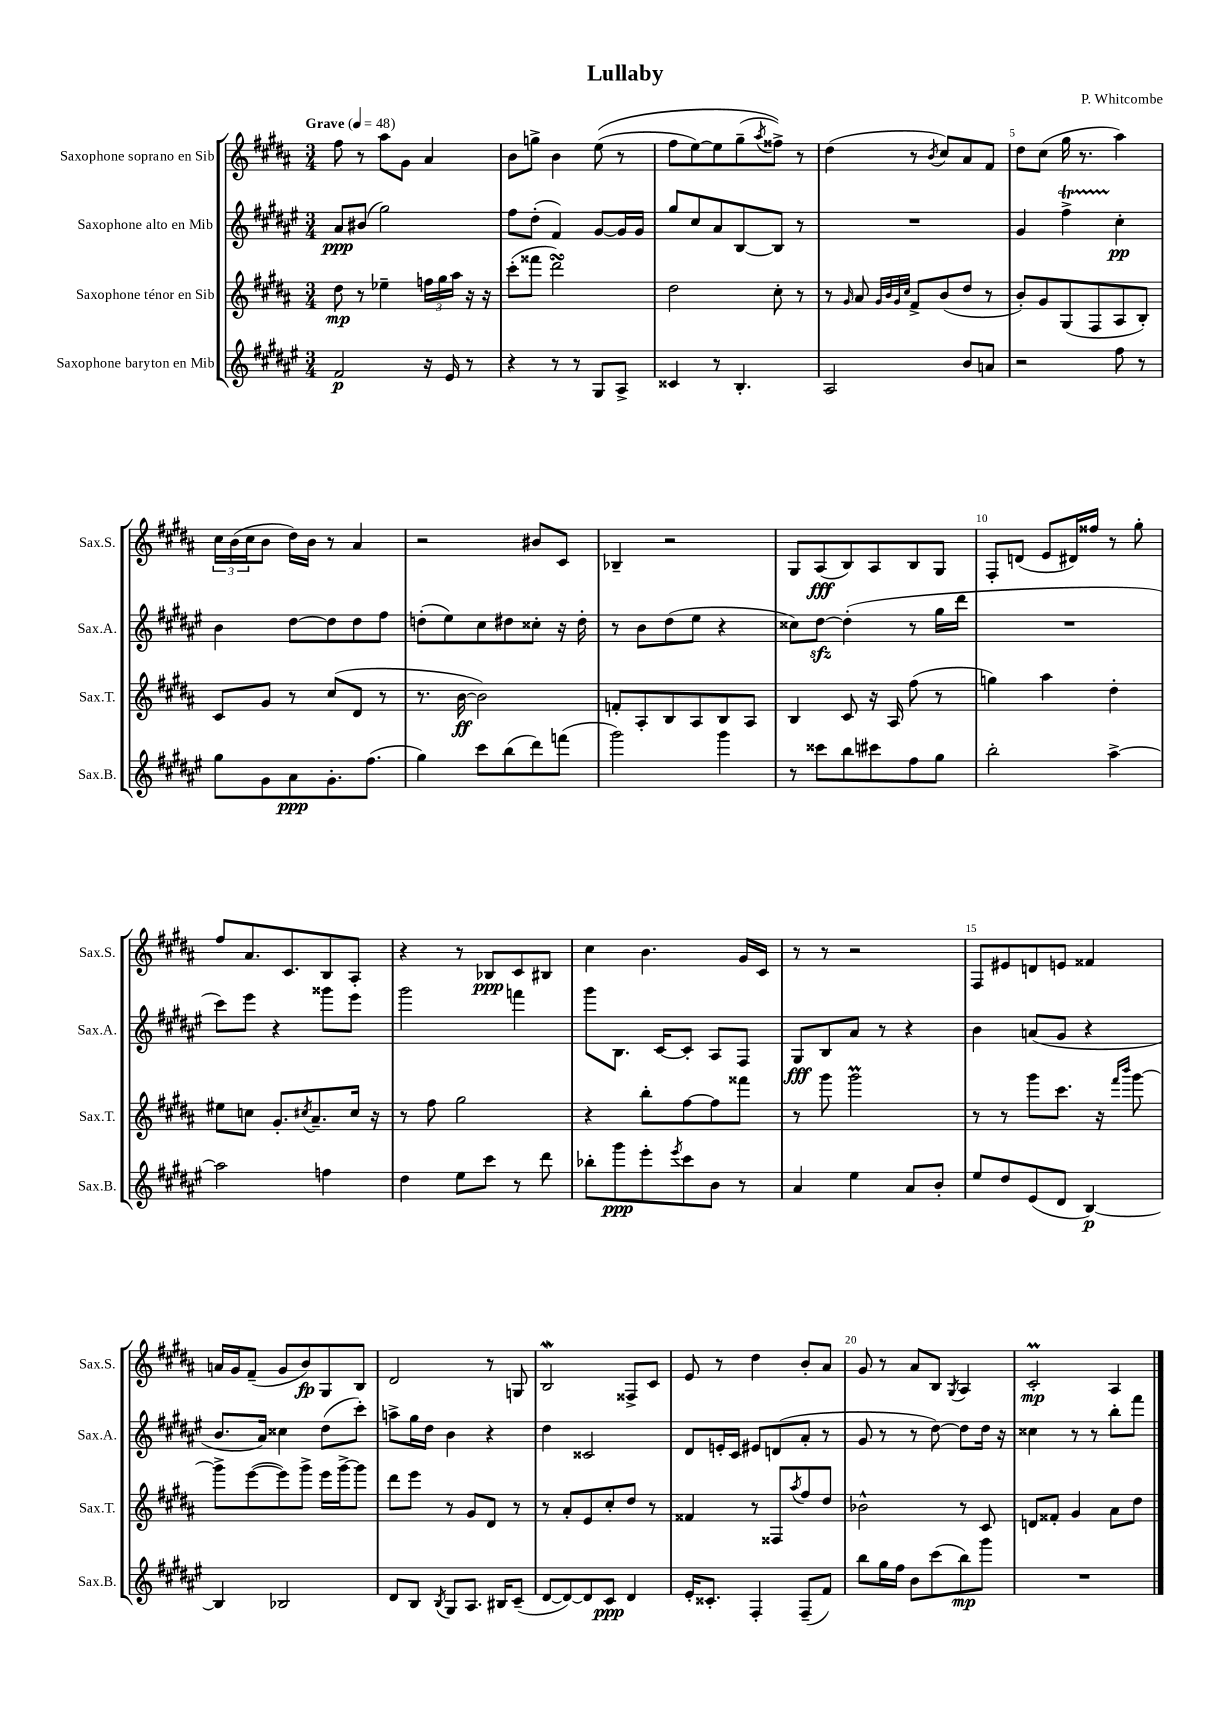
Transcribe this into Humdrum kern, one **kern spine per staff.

**kern	**kern	**kern	**kern
*staff4	*staff3	*staff2	*staff1
*clefG2	*clefG2	*clefG2	*clefG2
*k[f#c#g#d#a#e#]	*k[f#c#g#d#a#]	*k[f#c#g#d#a#e#]	*k[f#c#g#d#a#]
*M3/4	*M3/4	*M3/4	*M3/4
*MM48	*MM48	*MM48	*MM48
2f#	8dd#	8a#	8ff#
.	8r	(8b#	8r
.	4ee-~	2gg#)	8aa#
.	.	.	8g#
16r	24ff	.	4a#
.	24gg#	.	.
16e#	.	.	.
.	24aa#	.	.
8r	16r	.	.
.	16r	.	.
=	=	=	=
4r	(8ccc#'	8ff#	8b
.	8fff##	(8dd#'	8gg^
8r	2ddd#)	4f#)	4b
8r	.	.	.
8G#	.	[8g#	&((8ee
8A#^	.	16g#]	8r
.	.	16g#	.
=	=	=	=
4c##	2dd#	8gg#	8ff#
.	.	8cc#	[8ee)
8r	.	8a#	8ee]
4.B'	.	[8B	(8gg#~
.	.	.	8qaa#
.	8cc#'	8B]	8ff##^)&)
.	8r	8r	8r
=	=	=	=
2A#	8r	2.r	(4dd#
.	16qqg#	.	.
.	8a#	.	.
.	32qqg#	.	.
.	32qqb	.	.
.	32qqg#	.	.
.	32qqcc#	.	.
.	8f#^	.	8r
.	.	.	8qb
.	(8b	.	8cc#)
8b	8dd#	.	8a#
8a	8r	.	8f#
=	=	=	=
2r	8b')	4g#	8dd#
.	8g#	.	(8cc#
.	(8G#	4ff#^	16gg#
.	.	.	8.r
.	8F#	.	.
8ff#	8A#	4cc#'	4aa#)
8r	8B')	.	.
=	=	=	=
8gg#	8c#	4b	24cc#
.	.	.	(24b
.	.	.	24cc#
8g#	8g#	.	8b
8a#	8r	[8dd#	16dd#)
.	.	.	16b
8.g#'	(8cc#	8dd#]	8r
.	8d#	8dd#	4a#
(8.ff#	.	.	.
.	8r	8ff#	.
=	=	=	=
4gg#)	8.r	(8dd'	2r
.	.	8ee#)	.
.	[16b	.	.
8ccc#	2b])	8cc#	.
(8bb	.	8dd#	.
8ddd#)	.	8cc##'	8b#
(8fff	.	16r	8c#
.	.	16dd#'	.
=	=	=	=
2ggg#)	8f'	8r	4B-~
.	8A#'	8b	.
.	8B	(8dd#	2r
.	8A#	8ee#	.
4ggg#	8B	4r	.
.	8A#	.	.
=	=	=	=
8r	4B	8cc##)	8G#
8ccc##	.	[8dd#	(8A#
8bb	8c#	(4dd#']	8B)
8ccc#	16r	.	8A#
.	16A#	.	.
8ff#	(8ff#	8r	8B
8gg#	8r	16gg#	8G#
.	.	16ddd#	.
=	=	=	=
2bb'	4gg)	2.r	8F#'
.	.	.	(8d
.	4aa#	.	8e
.	.	.	16d#)
.	.	.	16ff##
[4aa#^	4dd#'	.	8r
.	.	.	8gg#'
=	=	=	=
2aa#]	8ee#	8ccc#)	8ff#
.	8cc	8eee#	8.a#
.	8.g#'	4r	.
.	.	.	8.c#
.	8qcc#	.	.
.	8.a#~	.	.
4ff	.	8ggg##	8B
.	16cc#	8eee#	8A#'
.	16r	.	.
=	=	=	=
4dd#	8r	2ggg#	4r
.	8ff#	.	.
8ee#	2gg#	.	8r
8ccc#	.	.	8B-
8r	.	4fff	8c#
8ddd#	.	.	8B#
=	=	=	=
8bb-'	4r	8ggg#	4cc#
8ggg#	.	8.B	.
8eee#'	8bb'	.	4.b
.	.	[16c#	.
8qeee#	.	.	.
8ccc#	[8ff#	8c#']	.
8b	8ff#]	8A#	.
8r	8fff##	8F#	16g#
.	.	.	16c#
=	=	=	=
4a#	8r	8G#	8r
.	8ggg#	8B	8r
4ee#	2ggg#	8a#	2r
.	.	8r	.
8a#	.	4r	.
8b'	.	.	.
=	=	=	=
8ee#	8r	4b	8F#
8dd#	8r	.	8e#
(8e#	8ggg#	(8a	8d
8d#	8.ccc#	8g#	8e
[4B)	.	4r	4f##
.	16r	.	.
.	16qqfff#	.	.
.	16qqbbb	.	.
.	[8ggg#	.	.
=	=	=	=
4B]	8ggg#^]	8.b	16a
.	.	.	16g#
.	([8eee	.	(8f#~
.	.	16a#)	.
2B-	8eee])	4cc##	8g#
.	8ggg#^	.	8b)
.	16eee	(8dd#	8G#
.	[16ggg#^	.	.
.	8ggg#]	8ccc#')	8B
=	=	=	=
8d#	8ddd#	8aa^	2d#
8B	8eee	16gg#	.
.	.	16dd#	.
8qB	.	.	.
8G#	8r	4b	.
8.A#	8g#	.	.
.	8d#	4r	8r
16B#	.	.	.
(8c#~	8r	.	8G
=	=	=	=
[8d#	8r	4dd#	2B
8d#_)	8a#'	.	.
8d#]	8e	2c##	.
8c#	8cc#'	.	.
4d#	8dd#	.	8F##^
.	8r	.	8c#
=	=	=	=
16e#'	4f##	8d#	8e
8.c##'	.	.	.
.	.	16e'	8r
.	.	16c#	.
4F#'	8r	8e#	4dd#
.	8F##	(8d	.
.	8qaa#	.	.
(8F#~	8ff#	8a#'	8b'
8f#)	8dd#	8r	8a#
=	=	=	=
8bb	2b-^^	8g#	8g#
16gg#	.	8r	8r
16ff#	.	.	.
8b	.	8r	8a#
(8ccc#	.	[8dd#)	8B
.	.	.	8qG#
8bb)	8r	8dd#]	4A#
8ggg#	8c#	16dd#	.
.	.	16r	.
=	=	=	=
2.r	8d	4cc##	2c#'
.	8f##'	.	.
.	4g#	8r	.
.	.	8r	.
.	8a#	8bb'	4A#
.	8dd#	8fff#	.
==	==	==	==
*-	*-	*-	*-
